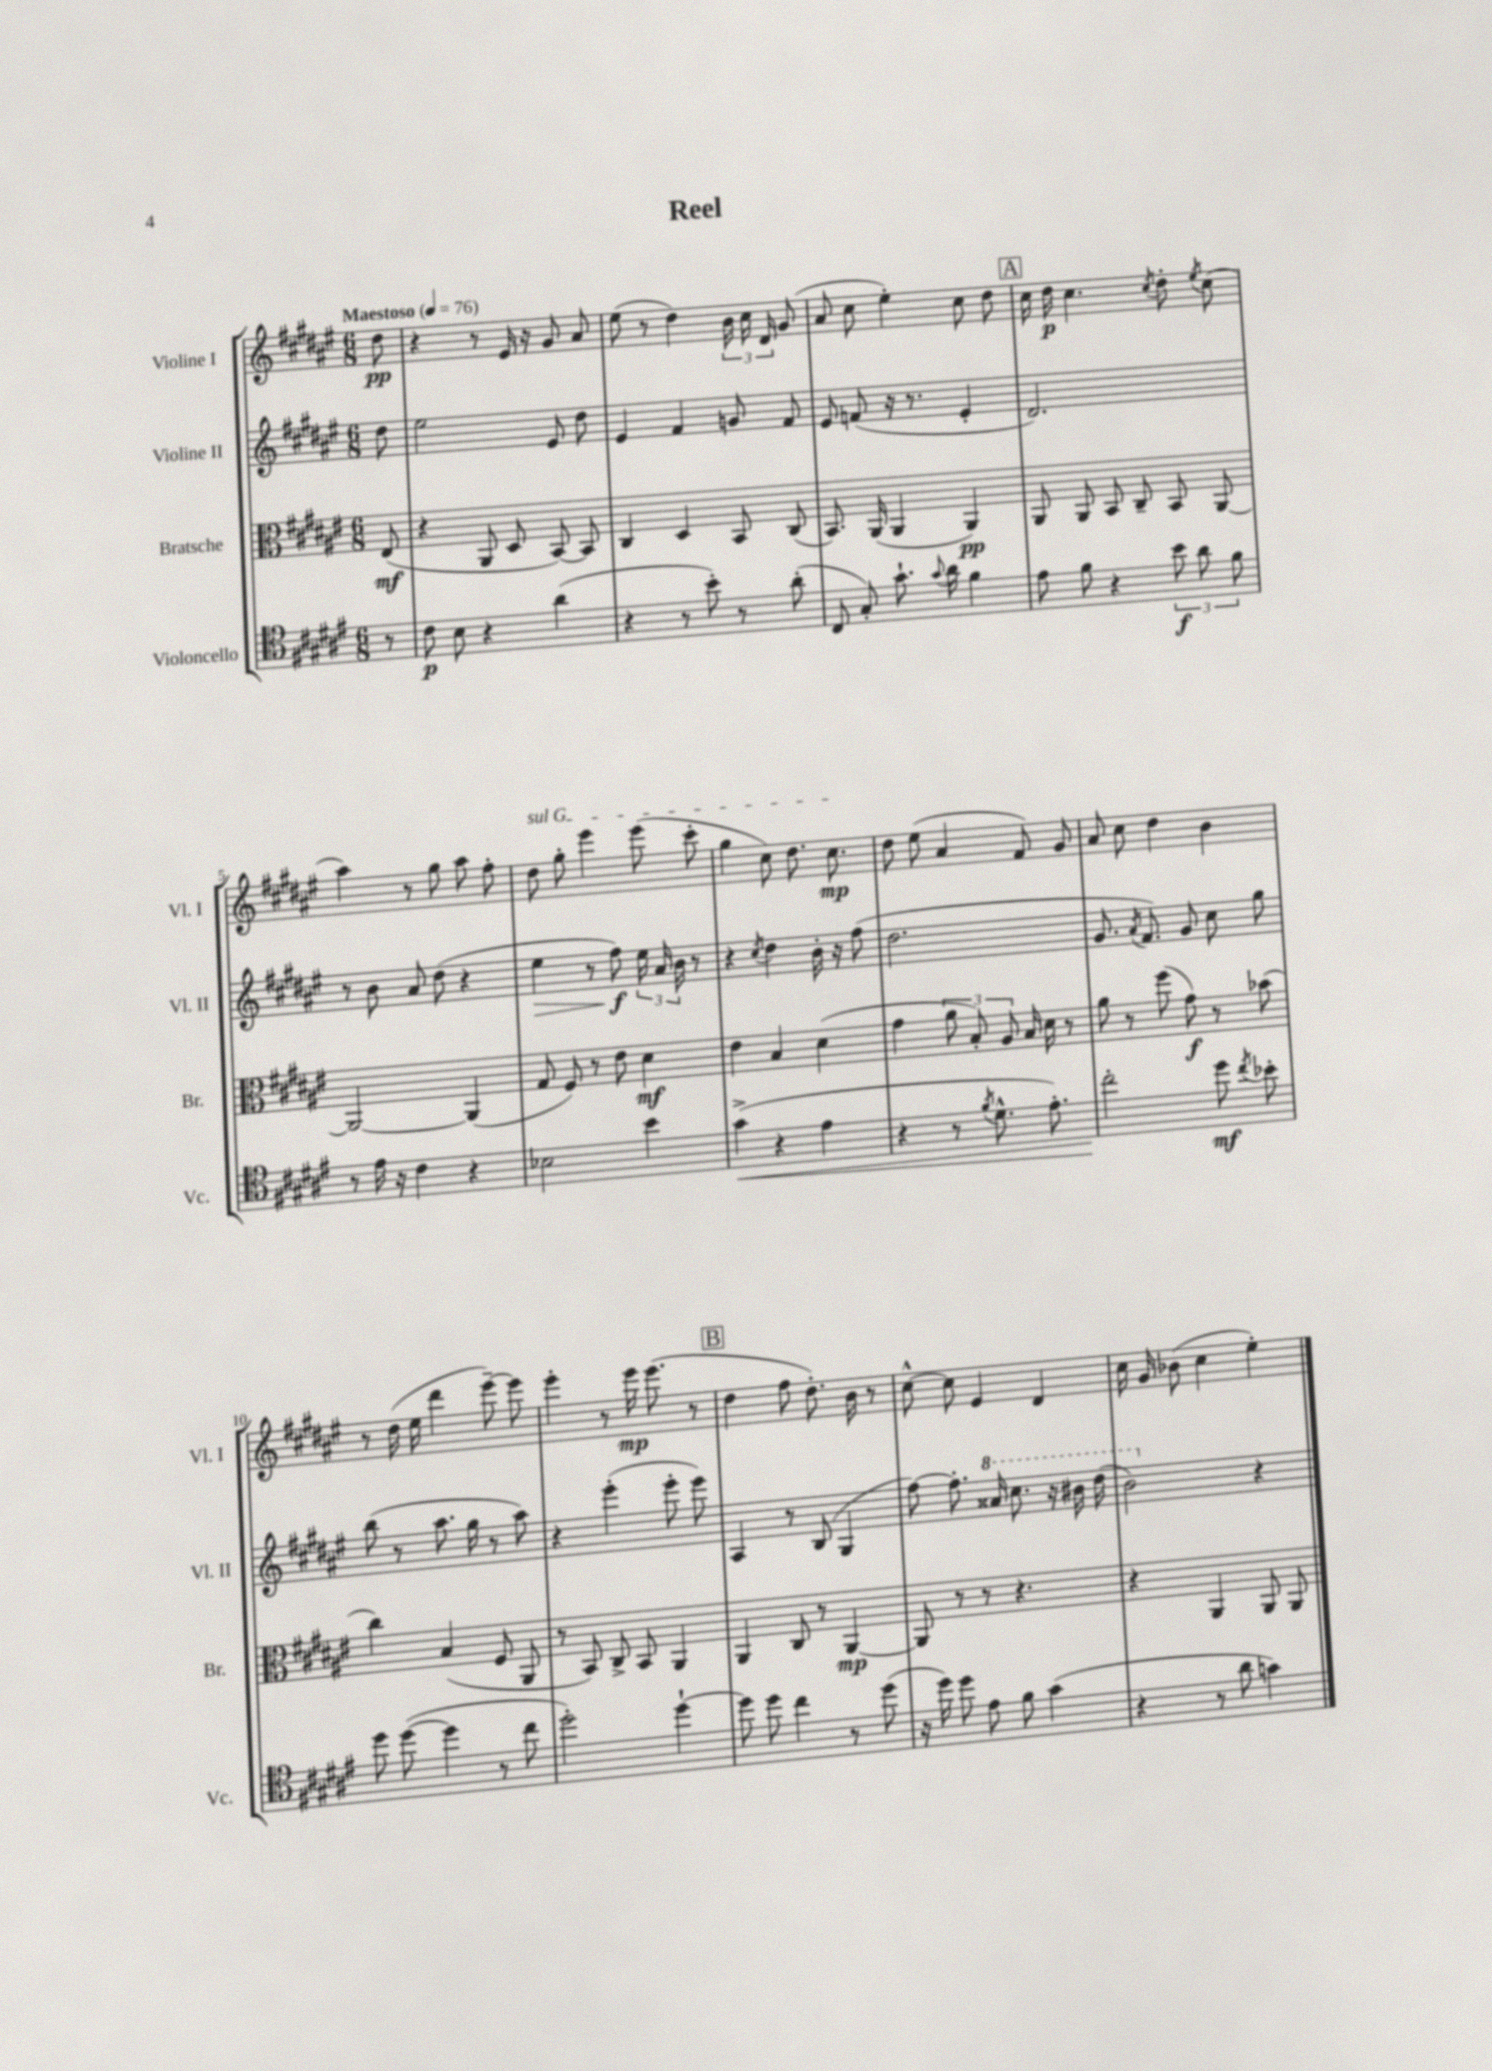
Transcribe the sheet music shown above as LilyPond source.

\header { title = "Reel" }
<<
\new StaffGroup <<
\new Staff = "s0" \with { instrumentName = "Violine I" shortInstrumentName = "Vl. I" } {
    \clef treble \key fis \major \numericTimeSignature \time 6/8 \partial 8 \tempo "Maestoso" 4 = 76
    \autoBeamOff dis''8\pp |
    r4 r8 eis'16 r16 gis'8 ais'8 |
    eis''8( r8 dis''4) \tuplet 3/2 { b'16 cis''16 dis'16 } gis'8( |
    ais'8 cis''8 eis''4-.) cis''8 dis''8 |
    \mark \markup { \box "A" } cis''16 dis''16\p cis''4. \acciaccatura { cis''8 } dis''8-. \acciaccatura { eis''8 } cis''8( |
    ais''4) r8 gis''8 ais''8 fis''8-. |
    \once \override TextSpanner.bound-details.left.text = \markup { \italic "sul G" } dis''8\startTextSpan gis''8-. eis'''4 eis'''8( cis'''8-. |
    gis''4 cis''8) dis''8. cis''8.\mp\stopTextSpan |
    dis''8 eis''8( ais'4 fis'8) gis'8 |
    ais'8 cis''8 dis''4 b'4 |
    r8 dis''16( eis''16 dis'''4 eis'''8~--) eis'''8 |
    eis'''4-. r8 eis'''16\mp eis'''8.( r8 |
    \mark \markup { \box "B" } dis''4 fis''8 dis''8.-.) b'16 r8 |
    cis''8~-^ cis''8 eis'4 dis'4 |
    cis''16 gis'16 bes'8( cis''4 eis''4-.) \bar "|." |
}
\new Staff = "s1" \with { instrumentName = "Violine II" shortInstrumentName = "Vl. II" } {
    \clef treble \key fis \major \numericTimeSignature \time 6/8 \partial 8
    \autoBeamOff dis''8 |
    eis''2 eis'8 dis''8 |
    eis'4 fis'4 g'8 fis'8 |
    eis'8 f'8( r16 r8. eis'4-. |
    \mark \markup { \box "A" } dis'2.) |
    r8 b'8 ais'8 dis''8( r4 |
    eis''4\> r8 fis''8\f\!) \tuplet 3/2 { eis''16 ais'16 b'16 } r8 |
    r4 \acciaccatura { cis''8 } dis''4 b'16-. r16 fis''8( |
    dis''2. |
    gis'8. \acciaccatura { ais'8 } fis'8.) gis'8 cis''8 gis''8 |
    b''8( r8 ais''8. gis''16 r8 ais''8) |
    r4 eis'''4-.( eis'''8-. eis'''8) |
    \mark \markup { \box "B" } ais4 r8 b8( gis4 |
    fis''8~) fis''8.-. \ottava #1 aisis''16 cis'''8. r16 bis''16 dis'''16( |
    b''2) \ottava #0 r4 \bar "|." |
}
\new Staff = "s2" \with { instrumentName = "Bratsche" shortInstrumentName = "Br." } {
    \clef alto \key fis \major \numericTimeSignature \time 6/8 \partial 8
    \autoBeamOff eis8\mf( |
    r4 ais,8 dis8 b,8~) b,8 |
    cis4 dis4 b,8 cis8( |
    b,8.) ais,16( ais,4 ais,4\pp) |
    \mark \markup { \box "A" } ais,8 ais,8 b,8 cis8-- b,8 ais,8~ |
    ais,2~ ais,4( |
    gis8 fis8) r8 eis'8 dis'4\mf |
    eis'4 b4 dis'4( |
    gis'4 \tuplet 3/2 { ais'8 b8-.) ais8 } b16 dis'16 r8 |
    ais'8 r8 fis''8( gis'8\f) r8 bes'8( |
    cis''4) b4( fis8 ais,8 |
    r8 b,8) cis8-> b,8 ais,4 |
    \mark \markup { \box "B" } ais,4 cis8 r8 ais,4~\mp |
    ais,8 r8 r8 r4. |
    r4 ais,4 ais,8 ais,8 \bar "|." |
}
\new Staff = "s3" \with { instrumentName = "Violoncello" shortInstrumentName = "Vc." } {
    \clef tenor \key fis \major \numericTimeSignature \time 6/8 \partial 8
    \autoBeamOff r8 |
    cis'8\p b8 r4 ais'4( |
    r4 r8 b'8-.) r8 ais'8-.( |
    cis8 gis8-.) gis'8.-! \appoggiatura { gis'8 } ais'16 fis'4 |
    \mark \markup { \box "A" } eis'8 fis'8 r4 \tuplet 3/2 { b'8\f ais'8 fis'8 } |
    r8 eis'16 r16 cis'4 r4 |
    bes2 b'4 |
    gis'4->\<( r4 eis'4 |
    r4 r8 \acciaccatura { fis'8 } dis'8.-^ eis'8.-.) |
    cis''2-.\! dis''8\mf \acciaccatura { cis''8 } bes'8-. |
    dis''8 dis''8~( dis''4 r8 cis''8 |
    dis''2-.) dis''4~-! |
    \mark \markup { \box "B" } dis''8 dis''8 cis''4 r8 dis''8( |
    r16 dis''16) dis''8 eis'8 fis'8 gis'4( |
    r4 r8 ais'8 g'4) \bar "|." |
}
>>
>>
